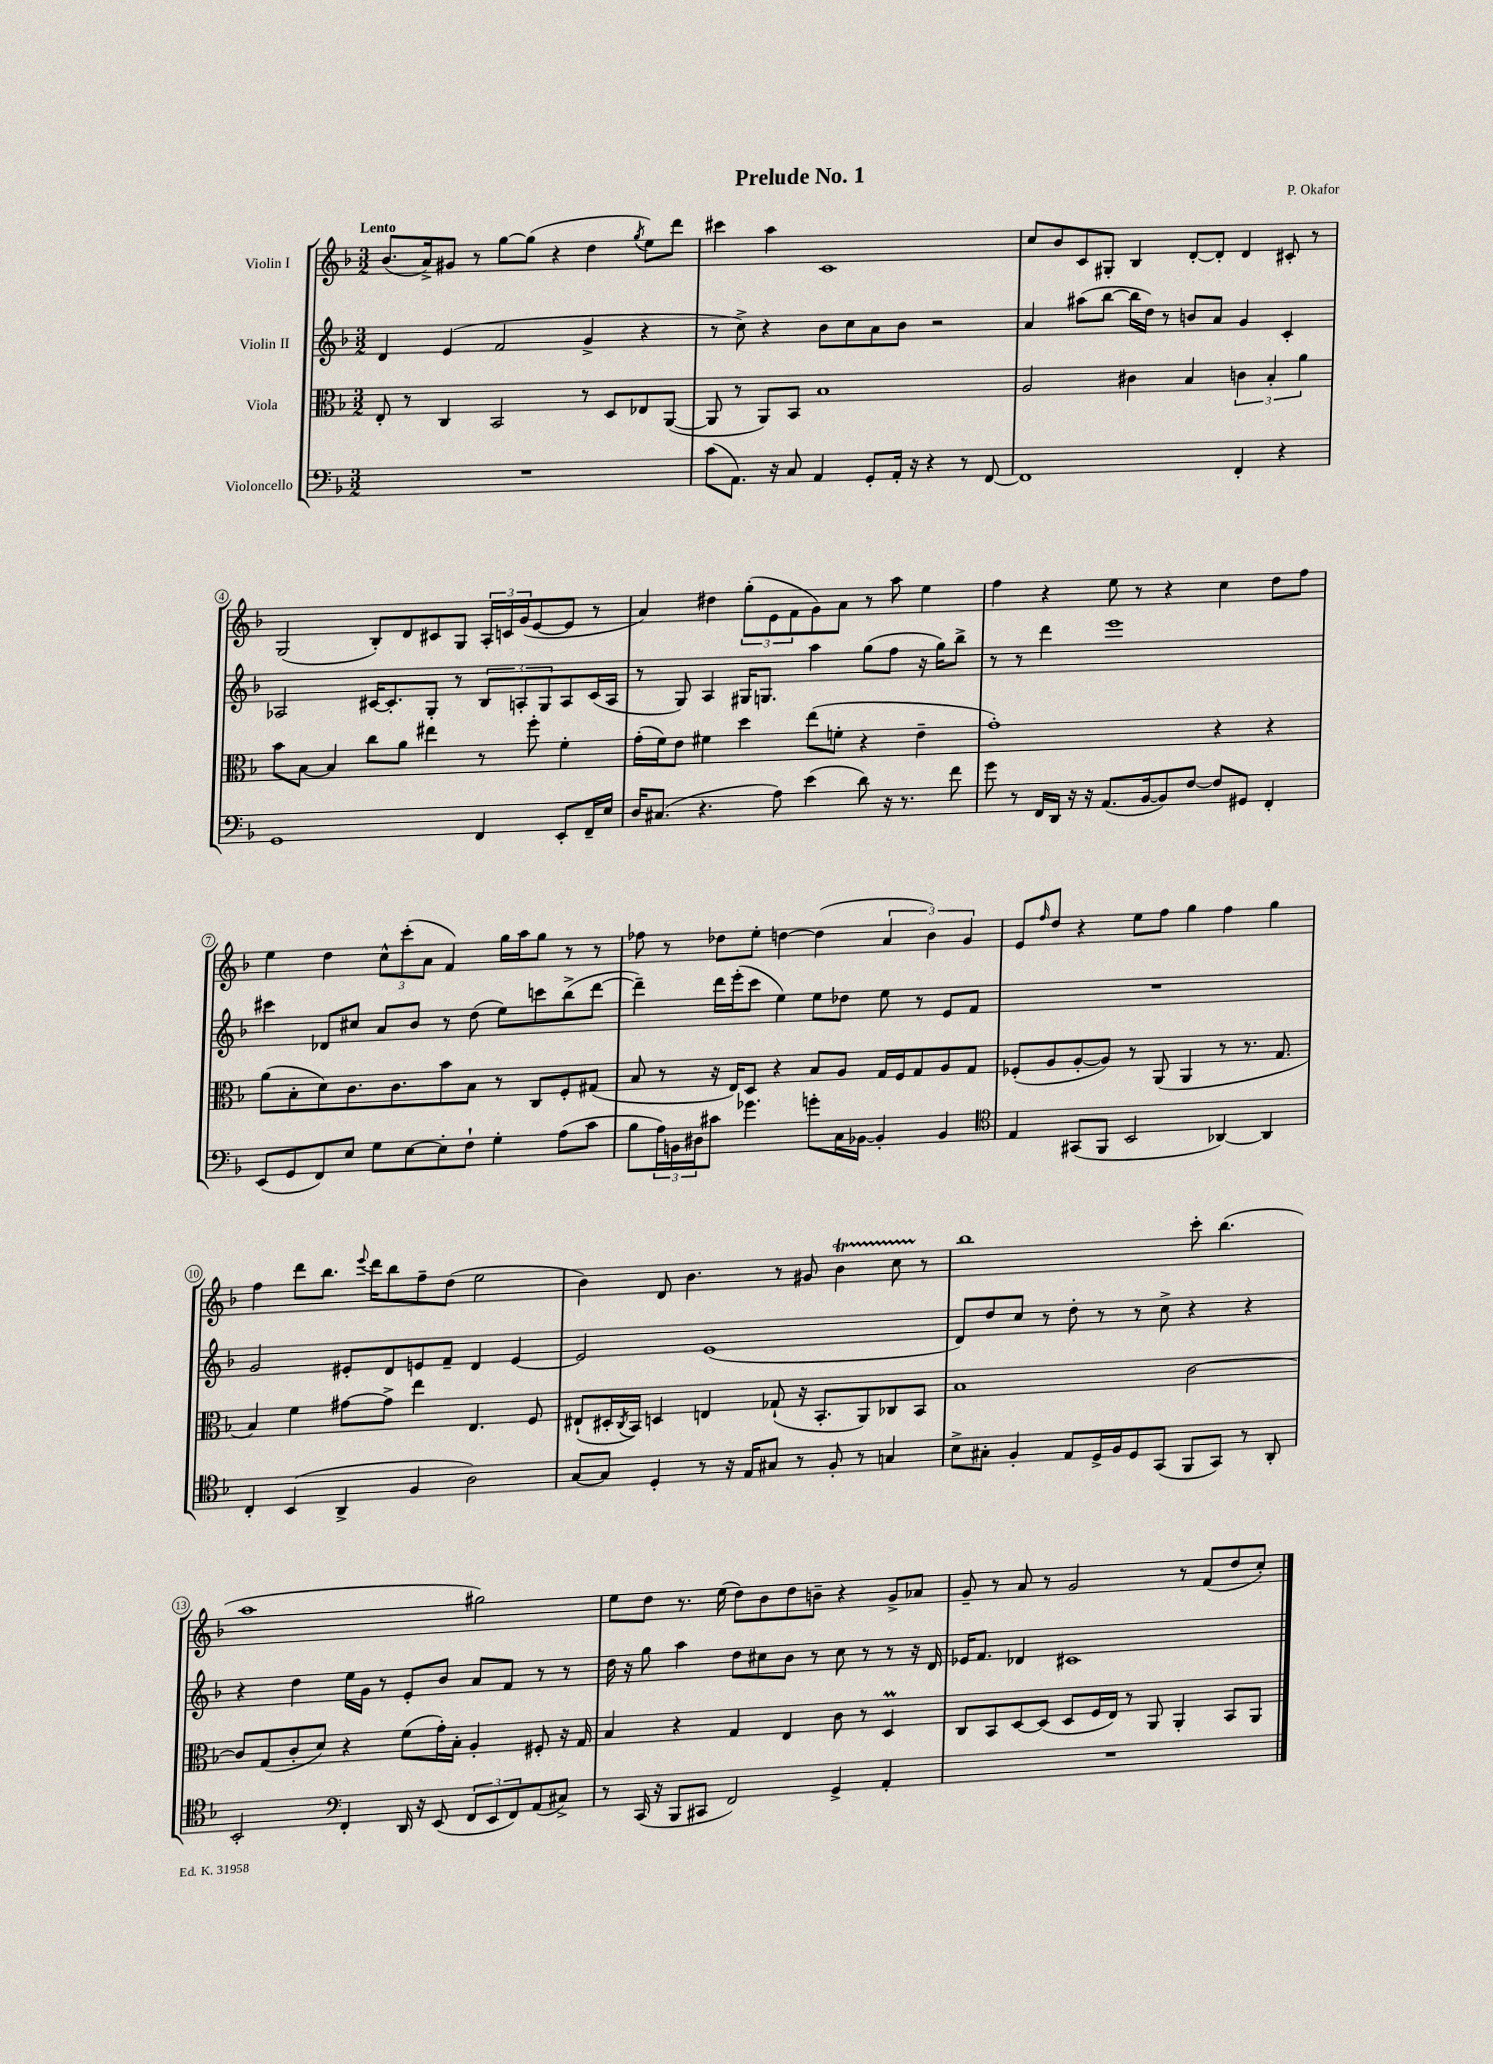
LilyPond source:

\header { title = "Prelude No. 1" composer = "P. Okafor" }
<<
\new StaffGroup <<
\new Staff = "s0" \with { instrumentName = "Violin I" } {
    \clef treble \key f \major \numericTimeSignature \time 3/2 \tempo "Lento"
    bes'8.( a'16->) gis'8 r8 g''8~ g''8( r4 d''4 \acciaccatura { g''8 } e''8) d'''8 |
    cis'''4 a''4 c'1 |
    c''8 bes'8 c'8 gis8-. bes4 d'8~-. d'8-. d'4 cis'8-. r8 |
    g2( bes8-.) d'8 cis'8 g8 \tuplet 3/2 { a16-. c'16 g'16( } e'8~ e'8 r8 |
    a'4) dis''4 \tuplet 3/2 { g''8-.( e'8 f'8 } g'8) a'8 r8 a''8 e''4 |
    f''4 r4 e''8 r8 r4 c''4 d''8 f''8 |
    e''4 d''4 \tuplet 3/2 { c''8-^ c'''8-.( a'8 } f'4) g''16 a''16 g''8 r8 r8 |
    fes''8 r8 des''8 e''8-. d''4~ d''4( \tuplet 3/2 { a'4 bes'4) g'4 } |
    e'8 \grace { f''16 } d''8 r4 e''8 f''8 g''4 f''4 g''4 |
    f''4 d'''8 bes''8. \appoggiatura { e'''8 } d'''16 bes''8 f''8-- d''8( e''2 |
    bes'4) d'8 bes'4. r8 gis'8 bes'4\startTrillSpan c''8 r8\stopTrillSpan |
    bes''1 c'''8-. bes''4.( |
    a''1 gis''2) |
    e''8 d''8 r8. e''16( d''8) bes'8 d''8 b'8-- r4 g'8-> aes'8 |
    g'8-- r8 a'8 r8 g'2 r8 f'8( d''8 c''8-.) \bar "|." |
}
\new Staff = "s1" \with { instrumentName = "Violin II" } {
    \clef treble \key f \major \numericTimeSignature \time 3/2
    d'4 e'4( f'2 g'4-> r4 |
    r8 c''8->) r4 bes'8 c''8 a'8 bes'8 r2 |
    a'4 ais''8( bes''8~ bes''16 d''16) r8 b'8 a'8 g'4 c'4-. |
    aes2 cis'16~ cis'8.-. g8-. r8 \tuplet 3/2 { bes8 a8-. g8 } a8 cis'16( a16 |
    r8 g8) a4 gis16 g8. a''4 g''8( f''8 r16 g''16) bes''8-> |
    r8 r8 d'''4 e'''1 |
    cis'''4 des'8 cis''8 a'8 bes'8 r8 d''8( e''8) c'''8 bes''8->( d'''8~ |
    d'''4--) d'''16 e'''16-.( c'''8 e''4) e''8 des''8 e''8 r8 e'8 f'8 |
    R1. |
    g'2 eis'8-. d'8 e'8 f'8-- d'4 e'4~ |
    e'2 e'1( |
    d'8) d''8 c''8 r8 d''8-. r8 r8 c''8-> r4 r4 |
    r4 d''4 e''16 g'16 r8 e'8-. bes'8 a'8 f'8 r8 r8 |
    d''16 r16 g''8 a''4 d''8 cis''8 bes'8 r8 cis''8 r8 r8 r16 d'16 |
    ees'16 f'8. des'4 cis'1 \bar "|." |
}
\new Staff = "s2" \with { instrumentName = "Viola" } {
    \clef alto \key f \major \numericTimeSignature \time 3/2
    e8-. r8 c4 bes,2 r8 d8 ees8 a,8~( |
    a,8 r8 a,8) bes,8 bes1 |
    a2 cis'4 bes4 \tuplet 3/2 { c'4 bes4-. a'4 } |
    bes'8 bes8~ bes4 c''8 a'8 eis''4 r8 f''8-. f'4-. |
    g'16-.( f'16) e'8 fis'4 d''4 e''8( f'8-. r4 e'4-- |
    g'1-.) r4 r4 |
    a'8( bes8-. d'8) c'8. c'8. bes'8 bes8 r8 c8 f8-. gis8( |
    bes8 r8 r16 e16) d8 r4 bes8 a8 g16 f16 g8 a8 g8 |
    fes8-.( a8 a8~-. a8) r8 a,8( a,4 r8 r8. g8. |
    bes4) f'4 gis'8~ gis'8-> e''4 e4. f8 |
    eis8-!( dis16-. \acciaccatura { c8 } bes,16) d4 e4 ges8-!( r16 bes,8.-. a,8) ces8 bes,8 |
    bes1 c'2~ |
    c'8 g8( c'8-. d'8) r4 f'8( g'16-.) bes16-. a4-. fis8-. r16 g16 |
    bes4 r4 g4 e4 c'8 r8 d4\prall |
    c8 bes,8 d8~ d8( d8 f16 e16) r8 a,8 a,4-. bes,8 a,8 \bar "|." |
}
\new Staff = "s3" \with { instrumentName = "Violoncello" } {
    \clef bass \key f \major \numericTimeSignature \time 3/2
    R1. |
    c'8( a,8.) r16 c8 a,4 g,8-. a,16-. r16 r4 r8 f,8~ |
    f,1 f,4-. r4 |
    g,1 f,4 e,8-. f,16-- e16 |
    d16 cis8.( r4. a8) e'4( d'8) r16 r8. f'8 |
    g'8 r8 f,16 d,16 r16 r16 a,8.( bes,16~ bes,8) f8~ f8 gis,8 f,4-. |
    e,8( g,8 f,8) e8 g8 e8~ e8-. f8-! g4-. a8( c'8 |
    bes8 \tuplet 3/2 { a16) b,16 dis16 } cis'8 ges'4. g'8-. c16 bes,16~ bes,4-. bes,4 |
    \clef tenor e4 gis,8( f,8 bes,2 aes,4~) aes,4 |
    c4-. bes,4( a,4-> f4 a2) |
    g8~ g8 d4-. r8 r16 e16 gis8 r8 f8-. r8 g4 |
    bes8-> gis8-. f4-. e8 d16-> f16 d8 g,8( f,8 g,8) r8 a,8-. |
    bes,2-. \clef bass f,4-. d,16 r16 e,8( \tuplet 3/2 { f,8 e,8 f,8) } a,8( cis8->) |
    r8 c,16( r16 bes,,8 cis,8 f,2) g,4-> a,4-. |
    R1. \bar "|." |
}
>>
>>
\layout { \context { \Score \override BarNumber.stencil = #(make-stencil-circler 0.1 0.3 ly:text-interface::print) } }
